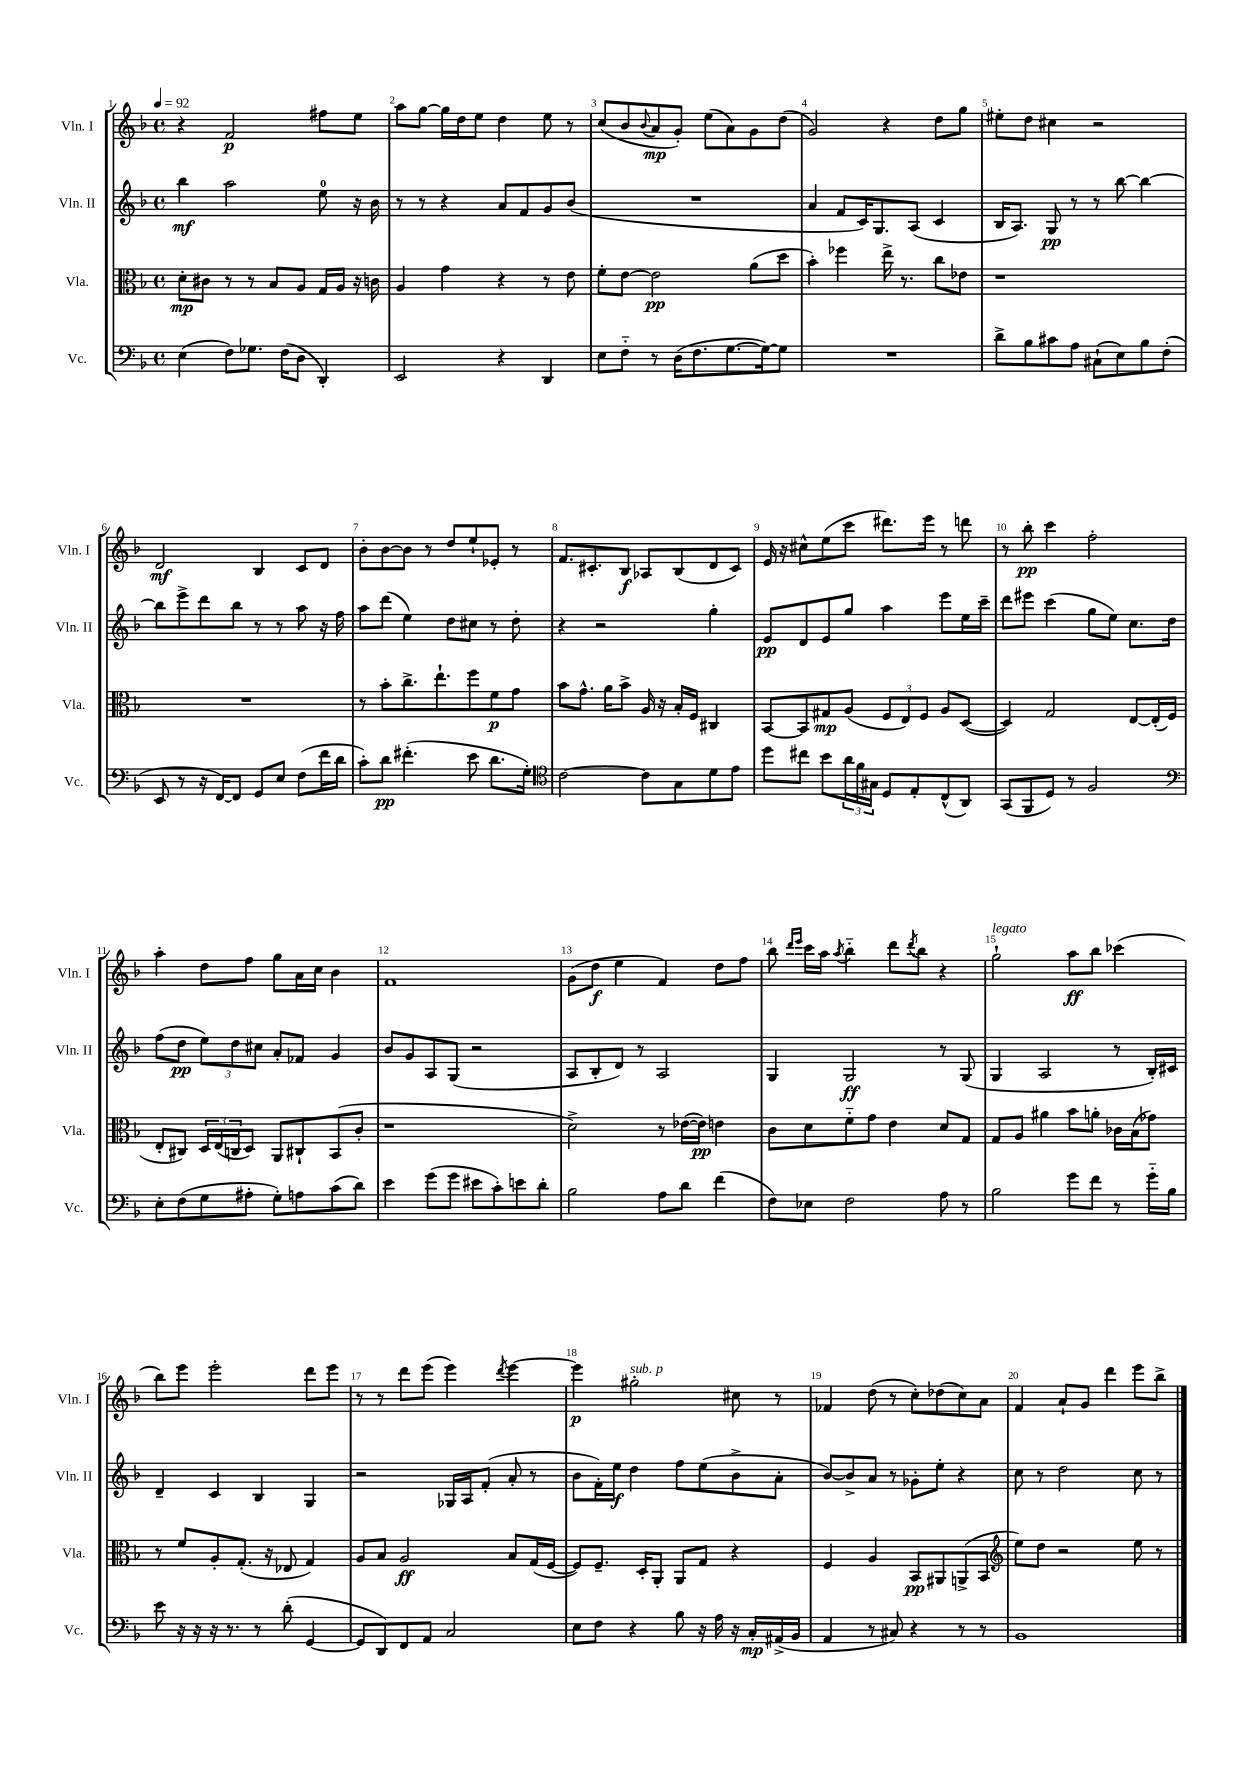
<<
\new StaffGroup <<
\new Staff = "s0" \with { instrumentName = "Vln. I" shortInstrumentName = "Vln. I" } {
    \clef treble \key f \major \defaultTimeSignature \time 4/4 \tempo 4 = 92
    r4 f'2\p fis''8 e''8 |
    a''8 g''8~ g''16 d''16 e''8 d''4 e''8 r8 |
    c''8( bes'8 \appoggiatura { bes'8 } a'8\mp g'8-.) e''8( a'8) g'8 d''8( |
    g'2) r4 d''8 g''8 |
    eis''8-. d''8 cis''4 r2 |
    d'2\mf bes4 c'8 d'8 |
    bes'8-. bes'8~ bes'8 r8 d''8 e''8-! ees'8-. r8 |
    f'8. cis'8.-. bes8\f aes8 bes8( d'8 cis'8) |
    e'16 r16 cis''8-^ e''8( c'''8 dis'''8.) e'''16 r8 d'''8 |
    r8 bes''8-.\pp c'''4 f''2-. |
    a''4-. d''8 f''8 g''8 a'16 c''16 bes'4 |
    f'1 |
    g'8( d''8\f e''4 f'4) d''8 f''8 |
    bes''8 \grace { d'''16 e'''16 } c'''16 a''16 \acciaccatura { a''8 } bes''4-_ d'''8 \acciaccatura { d'''8 } bes''8 r4 |
    g''2-!^\markup { \italic "legato" } a''8\ff bes''8 ces'''4( |
    bes''8) e'''8 e'''2-. d'''8 e'''8 |
    r8 r8 d'''8 e'''8( e'''4) \acciaccatura { d'''8 } e'''4~ |
    e'''4\p gis''2-.^\markup { \italic "sub. p" } cis''8 r8 |
    fes'4 d''8( r8 c''8-.) des''8( c''8) a'8 |
    f'4 a'8-! g'8 d'''4 e'''8 bes''8-> \bar "|." |
}
\new Staff = "s1" \with { instrumentName = "Vln. II" shortInstrumentName = "Vln. II" } {
    \clef treble \key f \major \defaultTimeSignature \time 4/4
    bes''4\mf a''2 e''8-0 r16 bes'16 |
    r8 r8 r4 a'8 f'8 g'8 bes'8( |
    R1 |
    a'4 f'8 c'16) g8. a8( c'4 |
    bes16 a8.) g8\pp r8 r8 bes''8~ bes''4~ |
    bes''8 e'''8-> d'''8 bes''8 r8 r8 a''8 r16 f''16 |
    a''8 d'''8( e''4) d''8 cis''8 r8 d''8-. |
    r4 r2 g''4-. |
    e'8\pp d'8 e'8 g''8 a''4 e'''8 e''16 c'''16-- |
    d'''8 eis'''8 c'''4( g''8 e''8) c''8. d''16 |
    f''8( d''8\pp \tuplet 3/2 { e''8) d''8 cis''8 } a'8-. fes'8 g'4 |
    bes'8 g'8 a8 g8( r2 |
    a8 bes8-. d'8) r8 a2 |
    g4 g2\ff r8 g8( |
    g4 a2 r8 bes16-.) cis'16 |
    d'4-- c'4 bes4 g4 |
    r2 ges16 a16 f'8-.( a'8-. r8 |
    bes'8 f'16-.) e''16\f d''4 f''8 e''8( bes'8-> a'8-. |
    bes'8~) bes'8-> a'8 r8 ges'8-. e''8-. r4 |
    c''8 r8 d''2 c''8 r8 \bar "|." |
}
\new Staff = "s2" \with { instrumentName = "Vla." shortInstrumentName = "Vla." } {
    \clef alto \key f \major \defaultTimeSignature \time 4/4
    d'8-.\mp cis'8 r8 r8 bes8 a8 g16 a16 r16 c'16 |
    a4 g'4 r4 r8 e'8 |
    f'8-. e'8~ e'2\pp a'8( d''8 |
    bes'4-.) fes''4 e''16-> r8. c''8 ees'8 |
    r1 |
    R1 |
    r8 bes'8-. c''8.-> e''8.-! f''8 f'8\p g'8 |
    bes'8 g'8.-^ a'16 bes'8-> a16 r16 bes16-. f16 cis4 |
    bes,8~ bes,8 gis8\mp a8( \tuplet 3/2 { f8 e8) f8 } a8 d8~( |
    d4) g2 e8~ e16-.( f16 |
    e8-. cis8) \tuplet 3/2 { d16 e16( c16 } d8) a,8 cis8-! bes,8( c'8-. |
    r1 |
    d'2->) r8 ees'16~( ees'16\pp) e'4 |
    c'8 d'8 f'8-_ g'8 e'4 d'8 g8 |
    g8 a8 ais'4 bes'8 a'8-. ces'16 bes16( ges'8) |
    r8 f'8 a8-. g8.-.( r16 ees8 g4) |
    a8 bes8 a2\ff bes8 g16( f16~ |
    f8) f8.-- d16-. a,8-. a,8 g8 r4 |
    f4 a4 bes,8\pp ais,8 a,8->( bes,8 |
    \clef treble e''8) d''8 r2 e''8 r8 \bar "|." |
}
\new Staff = "s3" \with { instrumentName = "Vc." shortInstrumentName = "Vc." } {
    \clef bass \key f \major \defaultTimeSignature \time 4/4
    e4( f8) ges8. f16( d8 d,4-.) |
    e,2 r4 d,4 |
    e8 f8-_ r8 d16( f8. g8.~ g16~) g8 |
    R1 |
    d'8-> bes8 cis'8 a8 cis8-!( e8) bes8 f8-.( |
    e,8 r8 r16 f,16~) f,8 g,8 e8 f8( f'16 d'16 |
    c'8-.) d'8\pp fis'4.-.( e'8 d'8. g16-.) |
    \clef tenor c'2~ c'8 g8 d'8 e'8 |
    d''8 cis''8 bes'8 \tuplet 3/2 { a'16 f'16 gis16 } d8 e8-. c8-^( a,8) |
    g,8( f,8 d8) r8 f2 |
    \clef bass e8-. f8( g8 ais8-. g8-.) a8 c'8( d'8) |
    e'4 g'8( g'8 eis'8 c'8-.) e'8 d'8-. |
    bes2 a8 d'8 f'4( |
    f8) ees8 f2 a8 r8 |
    bes2 g'8 f'8 r8 g'16-_ bes16 |
    e'8 r16 r16 r16 r8. r8 d'8-.( g,4~ |
    g,8 d,8) f,8 a,8 c2 |
    e8 f8 r4 bes8 r16 a16 r16 c16-.\mp ais,16->( bes,16 |
    a,4 r8 cis8) r4 r8 r8 |
    bes,1 \bar "|." |
}
>>
>>
\layout { \context { \Score \override BarNumber.break-visibility = ##(#f #t #t) barNumberVisibility = #all-bar-numbers-visible } }
